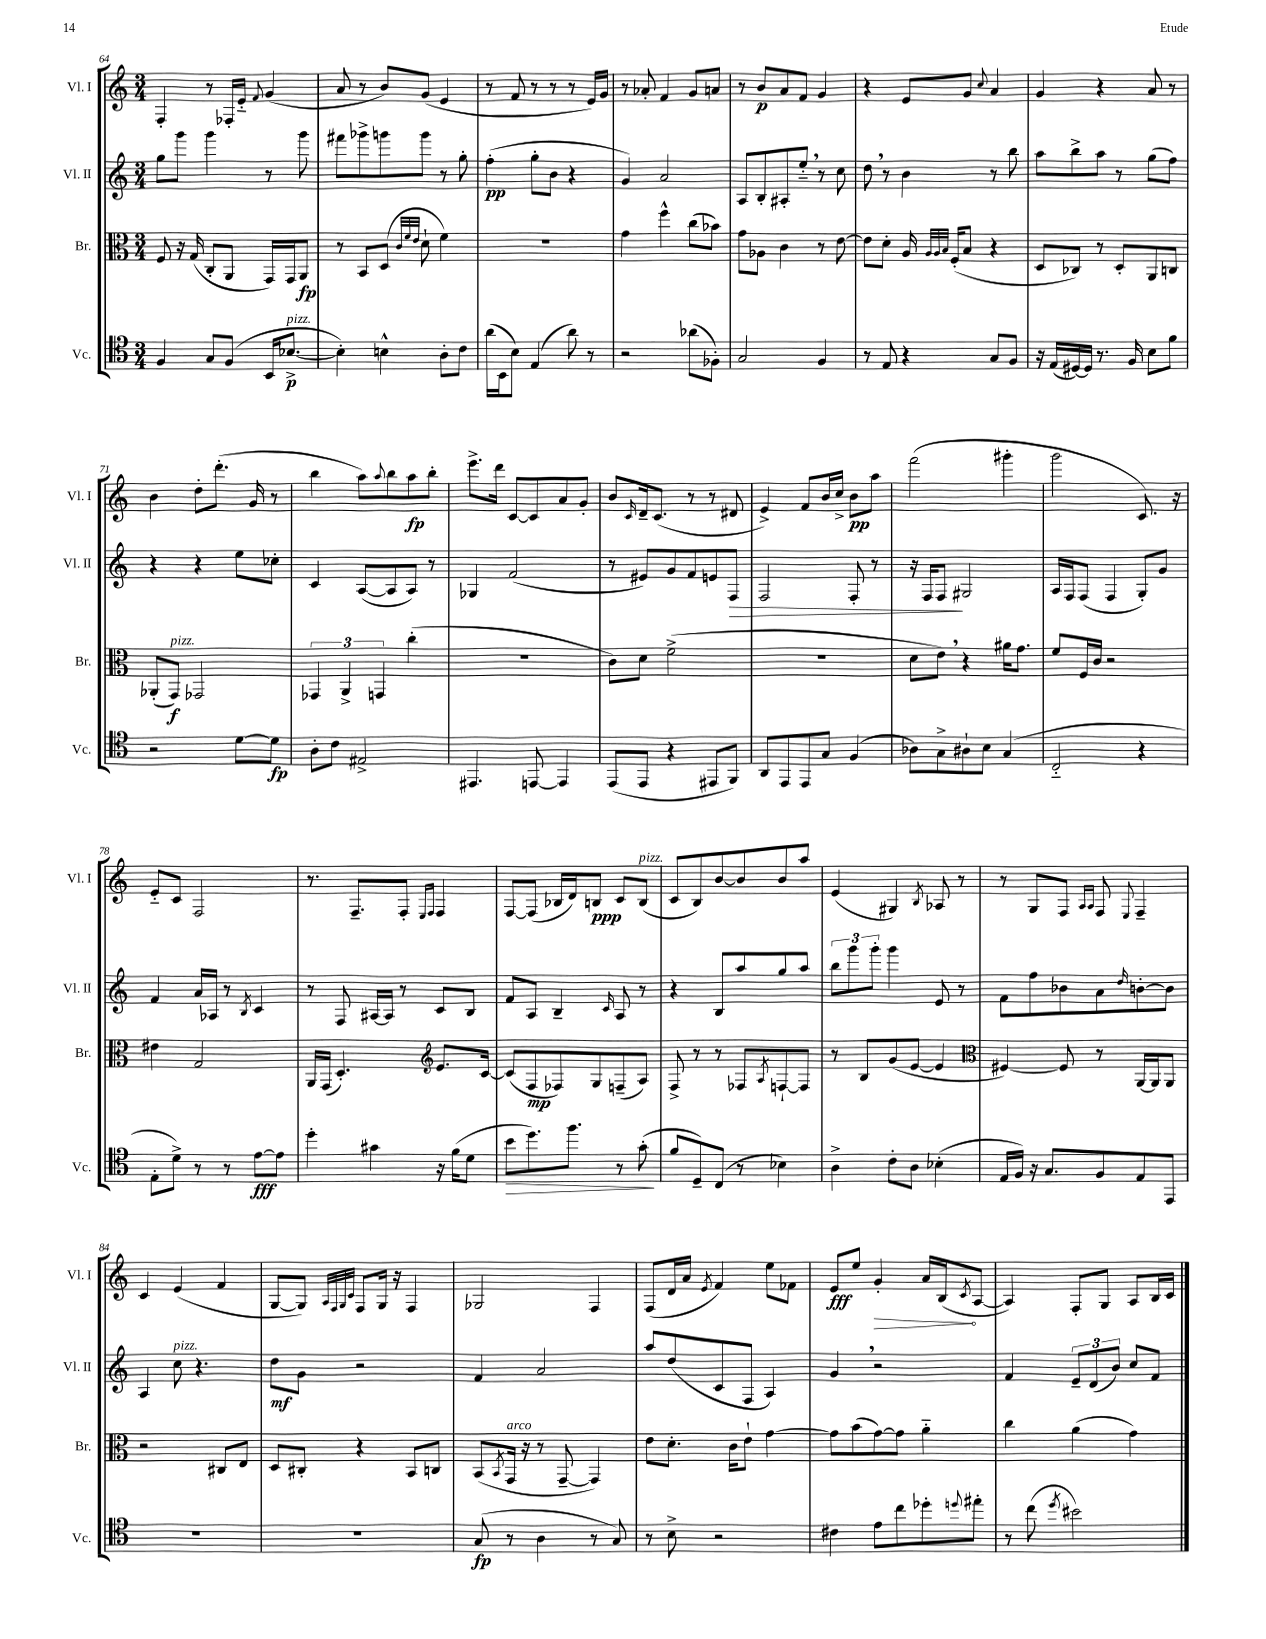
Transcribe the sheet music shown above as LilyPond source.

<<
\new StaffGroup <<
\new Staff = "s0" \with { instrumentName = "Vl. I" shortInstrumentName = "Vl. I" } {
    \clef treble \key c \major \numericTimeSignature \time 3/4
    f4-. r8 fes16-. e'16-_ \appoggiatura { f'8 } g'4( |
    a'8 r8 b'8) g'8( e'4 |
    r8 f'8 r8 r8 r8 e'16) g'16 |
    r8 aes'8-. f'4 g'8 a'8 |
    r8 b'8\p a'8 f'8 g'4 |
    r4 e'8 g'8 \appoggiatura { c''8 } a'4 |
    g'4 r4 a'8 r8 |
    b'4 d''8-. d'''8.-.( g'16 r8 |
    b''4 a''8) \appoggiatura { a''8 } b''8 a''8\fp b''8-. |
    e'''8.-> d'''16 c'8~ c'8 a'8 g'8-. |
    b'8 \grace { c'16 } d'16-- c'8.( r8 r8 dis'8 |
    e'4->) f'8 b'16 c''16-> b'8\pp a''8 |
    f'''2( gis'''4-. |
    g'''2 c'8.) r16 |
    e'8-_ c'8 f2 |
    r8. f8.-- f8-. \grace { e16 f16 } f4 |
    f8~ f8( bes16 d'16) b8\ppp c'8 b8^\markup { \italic "pizz." }( |
    c'8 b8) b'8~ b'8 b'8 a''8 |
    e'4( gis4) \acciaccatura { b8 } aes8 r8 |
    r8 g8 f8 \grace { a16 a16 } f8 \appoggiatura { e8 } f4-- |
    c'4 e'4( f'4 |
    g8~ g8) \grace { a32 f32 g32 c'32 } f8 g16 r16 f4 |
    ges2 f4 |
    f8( d'16 a'16 \acciaccatura { e'8 } f'4) e''8 fes'8 |
    e'8\fff e''8 \once \override Hairpin.circled-tip = ##t g'4-.\> a'16 b16\!( \acciaccatura { c'8 } a8~ |
    a4) f8-. g8 a8 b16 c'16 \bar "|." |
}
\new Staff = "s1" \with { instrumentName = "Vl. II" shortInstrumentName = "Vl. II" } {
    \clef treble \key c \major \numericTimeSignature \time 3/4
    g''8 g'''8 g'''4 r8 g'''8 |
    fis'''8 ges'''8-> g'''8 g'''8 r8 g''8-. |
    f''4-.\pp( g''8-. b'8 r4 |
    g'4) a'2 |
    a8 b8-. ais8-. e''8-_ \breathe r8 c''8 |
    d''8 \breathe r8 b'4 r8 b''8 |
    a''8 b''8-> a''8 r8 g''8( f''8) |
    r4 r4 e''8 ces''8-. |
    c'4 a8~( a8 a8) r8 |
    ges4 f'2( |
    r8 eis'8) g'8 f'8 e'8 f8\> |
    f2 f8-. r8 |
    r16 f16 f8\! gis2 |
    a16 f16 f8( f4 g8-.) g'8 |
    f'4 a'16 aes16 r8 \acciaccatura { b8 } c'4 |
    r8 f8 ais16~ ais16 r8 c'8 b8 |
    f'8 a8 b4-- \grace { c'16 } a8 r8 |
    r4 b8 a''8 g''8 a''8 |
    \tuplet 3/2 { b''8 g'''8 g'''8-. } g'''4 e'8 r8 |
    f'8 f''8 bes'8 a'8 \grace { d''16 } b'8~-. b'8 |
    a4 c''8^\markup { \italic "pizz." } r4. |
    d''8\mf g'8 r2 |
    f'4 a'2 |
    a''8 d''8( c'8 f8 a4) |
    g'4 \breathe r2 |
    f'4 \tuplet 3/2 { e'8-- d'8( b'8) } c''8 f'8 \bar "|." |
}
\new Staff = "s2" \with { instrumentName = "Br." shortInstrumentName = "Br." } {
    \clef alto \key c \major \numericTimeSignature \time 3/4
    f8 r16 g16( c8-. a,8 g,16) g,16 a,8\fp |
    r8 b,8 d8( \grace { c'32 f'32 e'32 } d'8-! f'4) |
    R2. |
    g'4 f''4-^ c''8( bes'8) |
    g'8 aes8 c'4 r8 e'8~ |
    e'8 d'8-. a16 \grace { a32 a32 b32 } f16-.( b8 r4 |
    d8 ces8) r8 d8-. a,8 c8 |
    aes,8-.( g,8\f^\markup { \italic "pizz." }) ges,2 |
    \tuplet 3/2 { ges,4 a,4-> g,4 } c''4-.( |
    R2. |
    c'8) d'8 f'2->( |
    R2. |
    d'8 e'8) \breathe r4 ais'16 g'8. |
    f'8 f16 c'16 r2 |
    eis'4 g2 |
    a,16 g,16( d4.-.) \clef treble e'8. c'16~ |
    c'8( f8\mp fes8) g8 f8--( a8) |
    f8-> r8 r8 fes8 \acciaccatura { a8 } f8~-! f8 |
    r8 b8 g'8( e'8~ e'4 |
    \clef alto fis4~) fis8 r8 a,16~ a,16 a,8 |
    r2 cis8 e8 |
    d8 cis8-. r4 b,8 c8 |
    b,8( \acciaccatura { b,8 } g,16^\markup { \italic "arco" } r16 r8 g,8~-- g,4) |
    e'8 d'8.-. c'16 e'8-! g'4~ |
    g'8 b'8( g'8~) g'8 a'4-_ |
    c''4 a'4( g'4) \bar "|." |
}
\new Staff = "s3" \with { instrumentName = "Vc." shortInstrumentName = "Vc." } {
    \clef tenor \key c \major \numericTimeSignature \time 3/4
    f4 g8 f8( b,16 bes8.~->\p^\markup { \italic "pizz." } |
    bes4-.) b4-^ a8-. c'8 |
    a'16( b,16 b8) e4( a'8) r8 |
    r2 aes'8( fes8-.) |
    g2 f4 |
    r8 e8 r4 g8 f8 |
    r16 e16( dis16~) dis16 r8. f16 b8 f'8 |
    r2 d'8~ d'8\fp |
    a8-. c'8 eis2-> |
    eis,4. e,8~ e,4 |
    e,8( e,8 r4 eis,8 f,8) |
    a,8 e,8 e,8 g8 f4( |
    aes8) g8-> ais8-! b8 g4( |
    c2-_ r4 |
    e8-. d'8->) r8 r8 e'8~\fff e'8 |
    d''4-. gis'4 r16 f'16( d'8 |
    b'8\> d''8.) f''8. r8 g'8-.\!( |
    f'8 d8--) c8( r8 bes4) |
    a4-> c'8-. a8 bes4-.( |
    e16 f16) r16 g8. f8 e8 e,8 |
    R2. |
    R2. |
    g8\fp( r8 a4 r8 g8) |
    r8 b8-> r2 |
    cis'4 e'8 c''8 des''8-. \appoggiatura { d''8 } eis''8-. |
    r8 c''8( \acciaccatura { d''8 } bis'2) \bar "|." |
}
>>
>>
\layout { \context { \Score currentBarNumber = #64 } }
